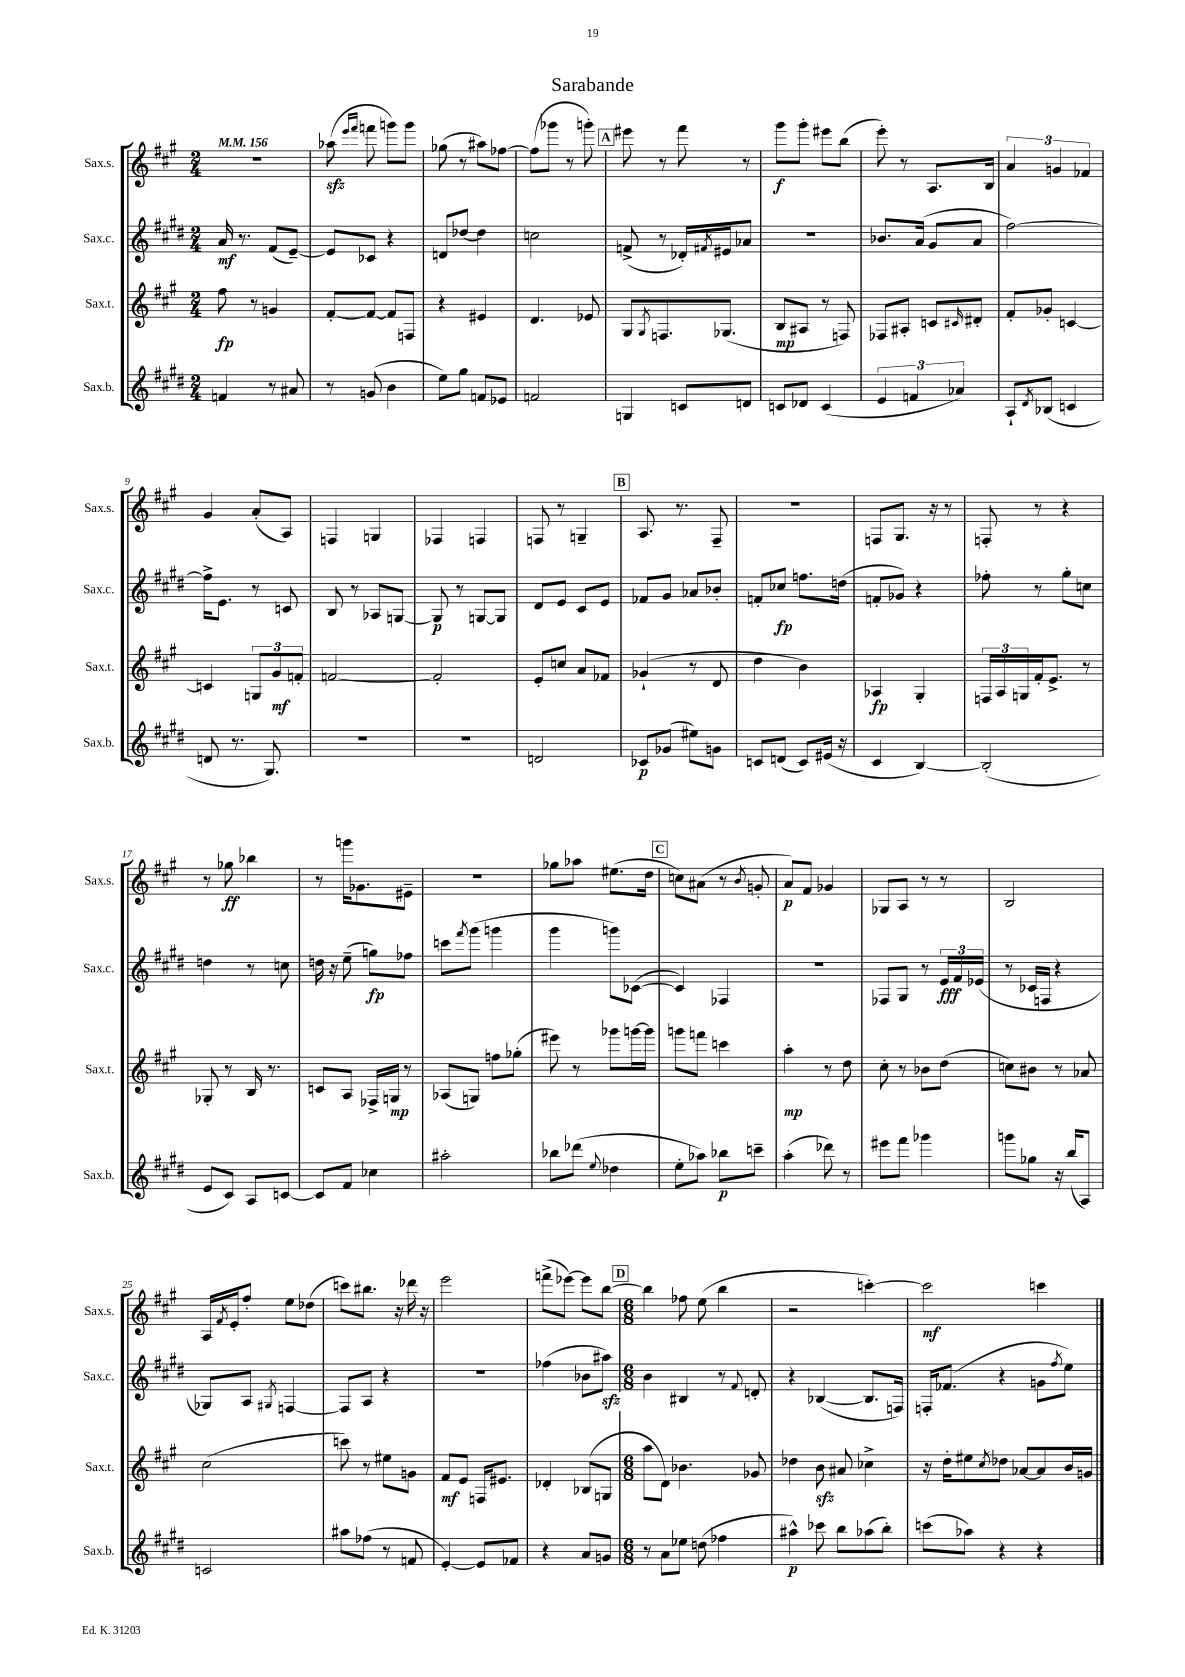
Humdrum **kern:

**kern	**kern	**kern	**kern
*staff4	*staff3	*staff2	*staff1
*clefG2	*clefG2	*clefG2	*clefG2
*k[f#c#g#d#]	*k[f#c#g#]	*k[f#c#g#d#]	*k[f#c#g#]
*M2/4	*M2/4	*M2/4	*M2/4
*MM156	*MM156	*MM156	*MM156
4f/	8ff#\	16a/	2r
.	.	8.r	.
.	8r	.	.
8r	4g/	(8f#/L	.
8a#/	.	[8e~/J)	.
=	=	=	=
8r	[8f#'/L	8e/]L	(8aa-\
.	.	.	16qqeee/LL
.	.	.	16qqfff#/JJ
(8g/	8f#/_J	8c-/J	8fff\
4b\	8f#/]L	4r	8ggg\L)
.	8F/J	.	8ggg\J
=	=	=	=
8ee\L)	4r	8d/L	(8gg-\
8gg#\J	.	[8dd-/J	8r
8f/L	4e#/	4dd-\]	8aa#\L)
8e-/J	.	.	[8ff-\J
=	=	=	=
2f/	4.d/	2cc\	(8ff-\]L
.	.	.	8ggg-\J
.	.	.	8r
.	8e-/	.	8ggg'\)
=	=	=	=
4G/	8G#/L	(8f^/	8eee#\
.	8qG#/	.	.
.	8.F/	8r	8r
8c/L	.	16d-'/LL)	8fff#\
.	.	8qf#/	.
.	(8.G-/J	16e#/J	.
8d/J	.	8a-/J	8r
=	=	=	=
8c/L	8B/L	2r	8ggg#\L
8d-/J	8A#/J	.	8ggg#'\J
(4c/	8r	.	8eee#\L
.	8F/)	.	(8bb\J
=	=	=	=
6e/	8F-/L	8.b-/L	8eee'\)
.	8A#'/J	.	8r
6f/	.	.	.
.	.	(16a/Jk	.
.	8c/L	8g#/L	8.A/L
6a-/)	.	.	.
.	16qqc#/	.	.
.	8d#'/J	8a/J	.
.	.	.	16B/Jk
=	=	=	=
8A`/L	8f#'/L	[2ff#\)	6a/
8qd#/	.	.	.
(8B-/J	8g-'/J	.	.
.	.	.	6g/
4c/	[4c/	.	.
.	.	.	6f-/
=	=	=	=
8d/	4c/]	16ff#^\]LK	4g#/
.	.	8.e\J	.
8.r	.	.	.
.	12G/L	8r	(8a'/L
8.G#/)	.	.	.
.	12g#/	.	.
.	.	8c/	8A/J)
.	12f'/J	.	.
=	=	=	=
2r	[2f/	8B/	4F/
.	.	8r	.
.	.	8A-/L	4G/
.	.	[8G/J	.
=	=	=	=
2r	2f'/]	8G/]	4F-/
.	.	8r	.
.	.	[8G/L	4F/
.	.	8G/]J	.
=	=	=	=
2d/	8e'/L	8d#/L	8F/
.	8cc/J	8e/J	8r
.	8a/L	8c#/L	4G~/
.	8f-/J	8e/J	.
=	=	=	=
8c-/L	(4g-`/	8f-/L	8.A/
(8g-/J	.	8g#/J	.
.	.	.	8.r
8ee#\L)	8r	8a-/L	.
8g\J	8d/	8b-'/J	8F#~/
=	=	=	=
8c/L	4dd\	8f'/L	2r
(8d/J	.	8cc-/J	.
8c/L)	4b\)	8.ff\L	.
(16e#/Jk	.	.	.
16r	.	(16dd\Jk	.
=	=	=	=
4c#/	4A-/	8f'/L	8F/L
.	.	8g-/J)	8.G#/J
[4B/)	4G#'/	4r	.
.	.	.	16r
.	.	.	8r
=	=	=	=
(2B'/]	24F/LL	8ff-'\	8F'/
.	24A/	.	.
.	24G/	.	.
.	16f#'/J	8r	8r
.	8.e^/J	.	.
.	.	8gg#'\L	4r
.	8r	8cc\J	.
=	=	=	=
8e/L	8G-'/	4dd\	8r
8c#/J)	8r	.	8gg-\
8A/L	16B/	8r	4bb-\
.	8.r	.	.
[8c/J	.	8cc\	.
=	=	=	=
8c/]L	8c/L	16dd\	8r
.	.	16r	.
8f#/J	8A/J	(8ee~\	16ggg\LK
.	.	.	8.g-\
4cc-\	16F-^/LL	8gg\L)	.
.	16G/JJ	.	.
.	8r	8ff-\J	8e#~\J
=	=	=	=
2aa#'\	(8A-/L	8ccc\L	2r
.	.	8qfff#/	.
.	8G/J)	(8ggg#\J	.
.	8ff\L	4ggg\	.
.	(8gg-'\J	.	.
=	=	=	=
8bb-\L	8eee#\)	4ggg#\	8gg-\L
(8ddd-\J	8r	.	8aa-\J
8qqee/	.	.	.
4dd-\	8ggg-\L	8ggg\L)	(8.ee#\L
.	[16ggg\L	([8c-\J	.
.	16ggg\]JJ	.	16dd\Jk
=	=	=	=
8ee'\L	8ggg\L	4c-/])	8cc\L)
8aa-\J)	8fff\J	.	(8a#\J
8bb-\L	4ccc\	4F-/	8r
.	.	.	8qb/
8ccc~\J	.	.	8g'/
=	=	=	=
(4aa'\	4aa'\	2r	8a/L)
.	.	.	8f#/J
8ddd-\)	8r	.	4g-/
8r	8dd\	.	.
=	=	=	=
8eee#\L	8cc#'\	8F-/L	8G-/L
8fff#\J	8r	8G#/J	8A/J
4ggg-\	8b-\L	8r	8r
.	(8dd\J	24e/LL	8r
.	.	24f#/	.
.	.	(24e-/JJ	.
=	=	=	=
8ggg\L	8cc\L)	8r	2B/
8gg-\J	8b#\J	16c-/LL	.
.	.	16F/JJ	.
16r	8r	4r	.
(16bb/LK	.	.	.
8A/J)	8a-/	.	.
=	=	=	=
2c/	(2cc#\	8G-/L)	16A/LL
.	.	.	8qf#/
.	.	.	16e'/J
.	.	8A/J	8ff#'/J
.	.	8qG#/	.
.	.	[4F/	8ee\L
.	.	.	(8dd-\J
=	=	=	=
8aa#\L	8ccc\)	8F/]L	8ccc\L)
(8ff-\J	8r	8A/J	8.bb#\J
8r	8ee#\L	4r	.
.	.	.	16r
8f/	8g\J	.	16ddd-\
.	.	.	16r
=	=	=	=
[4e'/)	8f#/L	2r	2eee\
.	8e/J	.	.
8e/]L	16F/LK	.	.
.	8.e#/J	.	.
8f-/J	.	.	.
=	=	=	=
4r	4d-'/	(4ff-\	(8fff^\L
.	.	.	[8eee-\J)
8a/L	(8B-/L	8b-\L	8eee-\]L
8g/J	8G/J	8aa#\J)	[8bb\J
=	=	=	=
*M6/8	*M6/8	*M6/8	*M6/8
8r	8aa\L	4b\	4bb\]
8a\L	8d\J)	.	.
8ee-\J	4.b-\	4B#/	8ff-\
(8dd\	.	.	(8ee\
4ff-\	.	8r	4bb\
.	.	8qqf#/	.
.	8g-/	8d'/	.
=	=	=	=
4aa#^^\)	4dd-\	4r	2r
8ccc-\	8b\	([4B-/	.
8bb\L	8a#/	.	.
(8aa-\	4cc-^\	8.B-/]L	[4ccc'\)
8bb'\J)	.	.	.
.	.	16F/Jk)	.
=	=	=	=
(8ccc\L	16r	16F'/LK	2ccc\]
.	16dd'\LK	(8.f-/J	.
8aa-\J)	8ee#\	.	.
.	8qcc#/	.	.
4r	8dd-\J	4r	.
.	[8a-/L	.	.
4r	8a-/]	8g\L	4ccc\
.	.	8qff#/	.
.	16b/L	8ee\J)	.
.	16g/JJ	.	.
==	==	==	==
*-	*-	*-	*-
